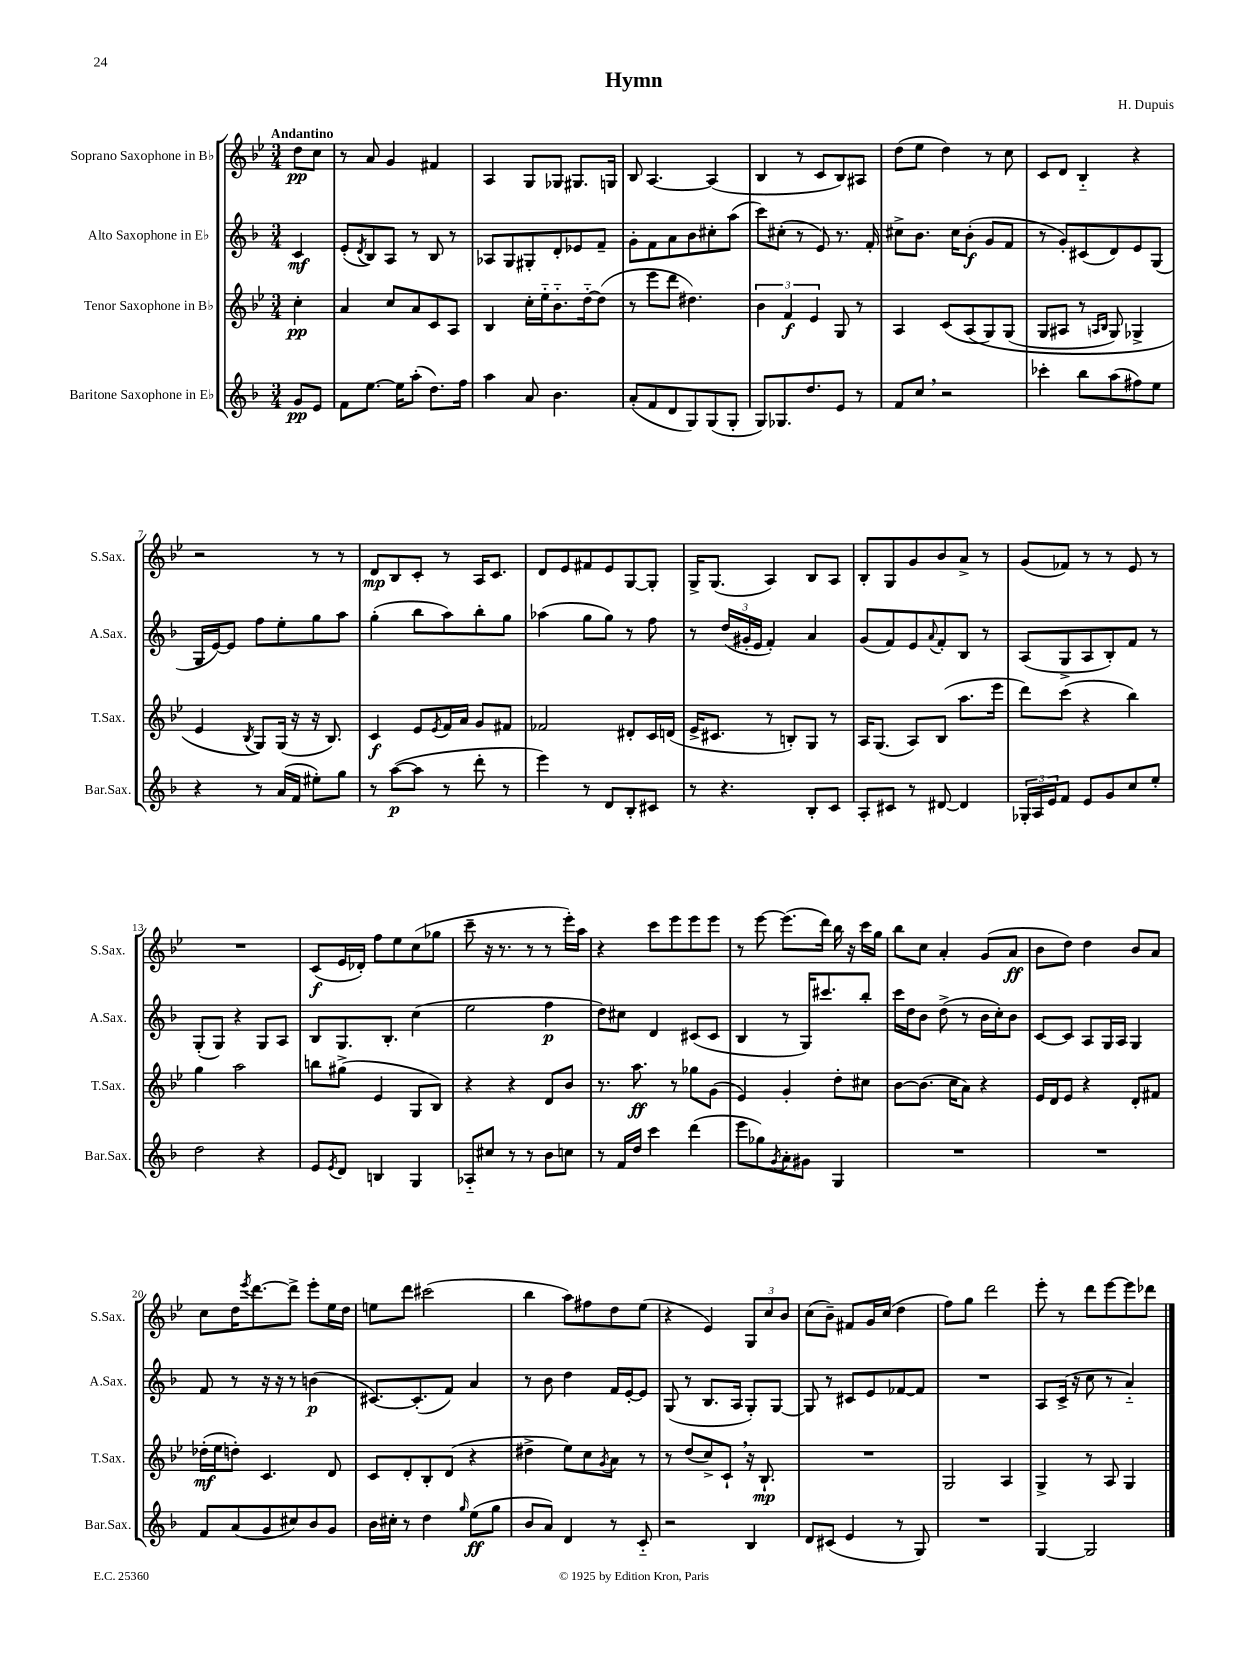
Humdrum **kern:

**kern	**dynam	**kern	**dynam	**kern	**dynam	**kern	**dynam
*part4	*part4	*part3	*part3	*part2	*part2	*part1	*part1
*staff4	*staff4	*staff3	*staff3	*staff2	*staff2	*staff1	*staff1
*I"Baritone Saxophone in E♭	*	*I"Tenor Saxophone in B♭	*	*I"Alto Saxophone in E♭	*	*I"Soprano Saxophone in B♭	*
*I'Bar.Sax.	*	*I'T.Sax.	*	*I'A.Sax.	*	*I'S.Sax.	*
*clefG2	*	*clefG2	*	*clefG2	*	*clefG2	*
*k[b-]	*	*k[b-e-]	*	*k[b-]	*	*k[b-e-]	*
*M3/4	*	*M3/4	*	*M3/4	*	*M3/4	*
=	=	=	=	=	=	=	=
!	!	!	!	!	!	!LO:TX:a:B:t=Andantino	!
8g/L	pp	4cc'\	pp	4c/	mf	8dd\L	pp
8e/J	.	.	.	.	.	8cc\J	.
=1	=1	=1	=1	=1	=1	=1	=1
8f\L	.	4a/	.	(8e'/L	.	8r	.
.	.	.	.	8qd/	.	.	.
[8.ee\J	.	.	.	8B-/)	.	8a/	.
.	.	8cc/L	.	8A/J	.	4g/	.
16ee\KL]	.	.	.	.	.	.	.
(8aa'\J	.	8a/	.	8r	.	.	.
8.dd\L)	.	8c/	.	8B-/	.	4f#X/	.
.	.	8A/J	.	8r	.	.	.
16ff\Jk	.	.	.	.	.	.	.
=2	=2	=2	=2	=2	=2	=2	=2
4aa\	.	4B-/	.	8A-X/L	.	4A/	.
.	.	.	.	8G/	.	.	.
8a/	.	16cc'\LL	.	8G#X'/	.	8G/L	.
.	.	16ee-\J	.	.	.	.	.
4.b-\	.	8.b-\	.	8d'/	.	8G-X/J	.
.	.	.	.	8e-X/	.	8.G#X/L	.
.	.	[16dd\k	.	.	.	.	.
.	.	(8dd\J]	.	8f~/J	.	.	.
.	.	.	.	.	.	16Gn/Jk	.
=3	=3	=3	=3	=3	=3	=3	=3
(8a'/L	.	8r	.	8g'\L	.	8B-/	.
8f/	.	8eee-\L	.	8f\	.	[4.A/	.
8d/	.	8ddd\J	.	8a\	.	.	.
8G/)	.	4.dd#X\)	.	8b-\	.	.	.
(8G/	.	.	.	8cc#X'\	.	(4A/]	.
8G'/J	.	.	.	(8aa\J	.	.	.
=4	=4	=4	=4	=4	=4	=4	=4
8G/L)	.	6b-\	.	8ccc\L)	.	4B-/	.
8.G-X/	.	.	.	(8cc#X'\J	.	.	.
.	.	6f/	f	.	.	.	.
.	.	.	.	8r	.	8r	.
8.dd/	.	.	.	.	.	.	.
.	.	6e-/	.	.	.	.	.
.	.	.	.	8e/)	.	8c/L	.
8e/J	.	8G/	.	8.r	.	8B-/)	.
8r	.	8r	.	.	.	8A#X/J	.
.	.	.	.	16f'/	.	.	.
=5	=5	=5	=5	=5	=5	=5	=5
8f/L	.	4A/	.	8cc#X^\L	.	(8dd\L	.
8cc,/J	.	.	.	8.b-\J	.	8ee-\J	.
2r	.	(8c/L	.	.	.	4dd\)	.
.	.	.	.	16cc#\KL	.	.	.
.	.	(8A/	.	(8b-'\J	f	.	.
.	.	8G/)	.	8g/L	.	8r	.
.	.	(8G/J	.	8f/J	.	8cc\	.
=6	=6	=6	=6	=6	=6	=6	=6
4ccc-X'\	.	8G/L	.	8r	.	8c/L	.
.	.	8A#X/J	.	8g'/L)	.	8d/J	.
8bb-\L	.	8r	.	(8c#X/	.	4B-/	.
.	.	16qqAn/LL	.	.	.	.	.
.	.	16qqB-/JJ	.	.	.	.	.
(8aa\	.	8G/)	.	8d/)	.	.	.
8ff#X\)	.	4G-X^/	.	8e/	.	4r	.
8ee\J	.	.	.	(8G/J	.	.	.
!!LO:LB:g=z
=7	=7	=7	=7	=7	=7	=7	=7
4r	.	4e-/	.	16G/LL	.	2r	.
.	.	.	.	[16e/J)	.	.	.
.	.	.	.	8e/J]	.	.	.
.	.	8qB-/	.	.	.	.	.
8r	.	8G/L)	.	8ff\L	.	.	.
(16a/LL	.	(16G/Jk	.	8ee'\	.	.	.
16f/JJ	.	16r	.	.	.	.	.
8ee#X'\L)	.	16r	.	8gg\	.	8r	.
.	.	8.B-/)	.	.	.	.	.
8gg\J	.	.	.	8aa\J	.	8r	.
=8	=8	=8	=8	=8	=8	=8	=8
8r	.	4c/	f	(4gg'\	.	8d/L	mp
([8aa\L	p	.	.	.	.	8B-/	.
8aa\J]	.	8e-/L	.	8bb-\L	.	8c'/J	.
.	.	8qe-/	.	.	.	.	.
8r	.	16f/L	.	8aa\)	.	8r	.
.	.	16a/JJ	.	.	.	.	.
8ddd'\	.	8g/L	.	8bb-'\	.	16A/KL	.
.	.	.	.	.	.	8.c/J	.
8r	.	8f#X/J	.	8gg\J	.	.	.
=9	=9	=9	=9	=9	=9	=9	=9
4eee\)	.	2f-X/	.	(4aa-X\	.	8d/L	.
.	.	.	.	.	.	8e-/	.
8r	.	.	.	8gg\L	.	8f#X/	.
8d/L	.	.	.	8gg\J)	.	8e-/	.
8B-'/	.	8d#X'/L	.	8r	.	[8G/	.
8c#X/J	.	16c/L	.	8ff\	.	8G'/J]	.
.	.	(16dn/JJ	.	.	.	.	.
=10	=10	=10	=10	=10	=10	=10	=10
8r	.	16e-^/KL	.	8r	.	16G^/KL	.
.	.	8.c#X/J	.	.	.	(8.G/J	.
4.r	.	.	.	(24dd/LL	.	.	.
.	.	.	.	24g#X'/	.	.	.
.	.	.	.	24e/JJ	.	.	.
.	.	8r	.	4f'/)	.	4A/)	.
.	.	8Bn'/L)	.	.	.	.	.
8B-'/L	.	8G/J	.	4a/	.	8B-/L	.
8c/J	.	8r	.	.	.	8A/J	.
=11	=11	=11	=11	=11	=11	=11	=11
8A'/L	.	16A/KL	.	(8g/L	.	8B-'/L	.
.	.	(8.G/J	.	.	.	.	.
8c#X/J	.	.	.	8f/)	.	8G/	.
8r	.	8A/L)	.	8e/	.	8g/	.
.	.	.	.	8qqa/	.	.	.
[8d#X/	.	(8B-/J	.	8f'/	.	8b-/	.
4d#/]	.	8.aa\L	.	8B-/J	.	8a^/J	.
.	.	.	.	8r	.	8r	.
.	.	16eee-\Jk	.	.	.	.	.
=12	=12	=12	=12	=12	=12	=12	=12
24G-X'/LL	.	8ddd\L)	.	(8A/L	.	(8g/L	.
24A/	.	.	.	.	.	.	.
24e/J	.	.	.	.	.	.	.
8f/J	.	(8ccc\J	.	8G^/	.	8f-X/J)	.
8e/L	.	4r	.	8A/	.	8r	.
8g/	.	.	.	8B-'/)	.	8r	.
8cc/	.	4bb-\)	.	8f/J	.	8e-/	.
8ee'/J	.	.	.	8r	.	8r	.
!!LO:LB:g=z
=13	=13	=13	=13	=13	=13	=13	=13
2dd\	.	4gg\	.	(8G'/L	.	2.r	.
.	.	.	.	8G/J)	.	.	.
.	.	2aa\	.	4r	.	.	.
4r	.	.	.	8G/L	.	.	.
.	.	.	.	8A/J	.	.	.
=14	=14	=14	=14	=14	=14	=14	=14
8e/L	.	8bbn\L	.	8B-/L	.	(8c/L	f
8qe/	.	.	.	.	.	.	.
8d/J	.	(8gg#X^\J	.	8.G/	.	16e-/L	.
.	.	.	.	.	.	16d-X'/JJ)	.
4Bn/	.	4e-/	.	.	.	8ff\L	.
.	.	.	.	8.B-'/J	.	.	.
.	.	.	.	.	.	8ee-\	.
4G/	.	8G/L	.	(4cc\	.	(8cc\	.
.	.	8B-/J)	.	.	.	8gg-X\J	.
=15	=15	=15	=15	=15	=15	=15	=15
8A-X/L	.	4r	.	2ee\	.	8ccc~\	.
8cc#X/J	.	.	.	.	.	16r	.
.	.	.	.	.	.	8.r	.
8r	.	4r	.	.	.	.	.
8r	.	.	.	.	.	8r	.
8b-\L	.	8d/L	.	4ff\	p	8r	.
8ccn\J	.	8b-/J	.	.	.	16eee-'\LL)	.
.	.	.	.	.	.	16aa\JJ	.
=16	=16	=16	=16	=16	=16	=16	=16
8r	.	8.r	.	8dd\L)	.	4r	.
16f/LL	.	.	.	8cc#X\J	.	.	.
16dd/JJ	.	8.aa\	ff	.	.	.	.
4ccc\	.	.	.	4d/	.	8ccc\L	.
.	.	8r	.	.	.	8eee-\	.
(4ddd\	.	8gg-X\L	.	(8c#X/L	.	8eee-\	.
.	.	(8g\J	.	8c#/J	.	8eee-\J	.
=17	=17	=17	=17	=17	=17	=17	=17
8eee\L	.	4e-/)	.	4B-/	.	8r	.
8gg-X\)	.	.	.	.	.	[8eee-\	.
8qg/	.	.	.	.	.	.	.
8a'\	.	4g'/	.	8r	.	(8.eee-\L]	.
8g#X\J	.	.	.	16G/KL)	.	.	.
.	.	.	.	8.ccc#X/	.	16ddd\Jk)	.
4G/	.	8dd'\L	.	.	.	16bb-\	.
.	.	.	.	.	.	16r	.
.	.	8cc#X\J	.	8bb-'/J	.	16ccc\LL	.
.	.	.	.	.	.	16gg\JJ	.
=18	=18	=18	=18	=18	=18	=18	=18
2.r	.	[8b-\L	.	16ccc\LL	.	8bb-\L	.
.	.	.	.	16dd\J	.	.	.
.	.	(8.b-\J]	.	8b-\J	.	8cc\J	.
.	.	.	.	(8dd^\	.	4a'/	.
.	.	16cc\KL	.	.	.	.	.
.	.	8a\J)	.	8r	.	.	.
.	.	4r	.	16b-\LL	.	(8g/L	.
.	.	.	.	16cc'\J)	.	.	.
.	.	.	.	8b-\J	.	8a/J	ff
=19	=19	=19	=19	=19	=19	=19	=19
2.r	.	16e-/LL	.	[8c/L	.	8b-\L	.
.	.	16d/J	.	.	.	.	.
.	.	8e-/J	.	8c/J]	.	8dd\J)	.
.	.	4r	.	8A/L	.	4dd\	.
.	.	.	.	16G/L	.	.	.
.	.	.	.	16A/JJ	.	.	.
.	.	8d'/L	.	4G/	.	8b-/L	.
.	.	8f#X/J	.	.	.	8a/J	.
!!LO:LB:g=z
=20	=20	=20	=20	=20	=20	=20	=20
8f/L	.	(16dd-X'\LL	mf	8f/	.	8cc\L	.
.	.	16ee-\J	.	.	.	.	.
(8a/	.	8ddn'\J)	.	8r	.	16dd\K	.
.	.	.	.	.	.	8qeee-/	.
.	.	.	.	.	.	[8.ddd\	.
8g/	.	4.c/	.	16r	.	.	.
.	.	.	.	16r	.	.	.
8cc#X/)	.	.	.	8r	.	8ddd^\J]	.
8b-/	.	.	.	(4bn\	p	8eee-'\L	.
8g/J	.	8d/	.	.	.	16ee-\L	.
.	.	.	.	.	.	16dd\JJ	.
=21	=21	=21	=21	=21	=21	=21	=21
16b-\LL	.	8c/L	.	[8.c#X/L)	.	8een\L	.
16cc#X'\JJ	.	.	.	.	.	.	.
8r	.	8d'/	.	.	.	8ddd\J	.
.	.	.	.	(8.c#'/]	.	.	.
4dd\	.	8B-'/	.	.	.	(2ccc#X\	.
.	.	(8d/J	.	8f/J)	.	.	.
16qqgg/	.	.	.	.	.	.	.
(8ee\L	ff	4r	.	4a/	.	.	.
8gg\J	.	.	.	.	.	.	.
=22	=22	=22	=22	=22	=22	=22	=22
8b-/L	.	4dd#X^\	.	8r	.	4bb-\	.
8a/J)	.	.	.	8b-\	.	.	.
4d/	.	8ee-\L)	.	4dd\	.	8aa\L)	.
.	.	8cc\	.	.	.	8ff#X\	.
.	.	8qg/	.	.	.	.	.
8r	.	8a\J	.	16f/LL	.	8dd\	.
.	.	.	.	[16e'/J	.	.	.
8c/	.	8r	.	8e/J]	.	(8ee-\J	.
=23	=23	=23	=23	=23	=23	=23	=23
2r	.	8r	.	(8G/	.	4r	.
.	.	(8dd/L	.	8r	.	.	.
.	.	8cc^/)	.	8.B-/L	.	4e-/)	.
.	.	8c`,/J	.	.	.	.	.
.	.	.	.	16A/Jk	.	.	.
4B-/	.	16r	.	8G'/L)	.	12G/L	.
.	.	8.B-`/	mp	.	.	.	.
.	.	.	.	.	.	12cc/	.
.	.	.	.	[8G/J	.	.	.
.	.	.	.	.	.	12b-/J	.
=24	=24	=24	=24	=24	=24	=24	=24
8d/L	.	2.r	.	8G/]	.	(8cc\L	.
(8c#X/J	.	.	.	8r	.	8b-~\J)	.
4e/	.	.	.	8c#X/L	.	8f#X/L	.
.	.	.	.	8e/	.	16g/L	.
.	.	.	.	.	.	(16cc/JJ	.
8r	.	.	.	[8f-X/	.	4dd\	.
8G/)	.	.	.	8f-/J]	.	.	.
=25	=25	=25	=25	=25	=25	=25	=25
2.r	.	2G/	.	2.r	.	8ff\L)	.
.	.	.	.	.	.	8gg\J	.
.	.	.	.	.	.	2ddd\	.
.	.	4A/	.	.	.	.	.
=26	=26	=26	=26	=26	=26	=26	=26
[4G/	.	4G^/	.	8A/L	.	8eee-'\	.
.	.	.	.	(16c^/Jk	.	8r	.
.	.	.	.	16r	.	.	.
2G/]	.	8r	.	8cc\	.	8ddd\L	.
.	.	8A/	.	8r	.	[8eee-\	.
.	.	4G/	.	4a/)	.	8eee-\]	.
.	.	.	.	.	.	8ddd-X\J	.
==	==	==	==	==	==	==	==
*-	*-	*-	*-	*-	*-	*-	*-
